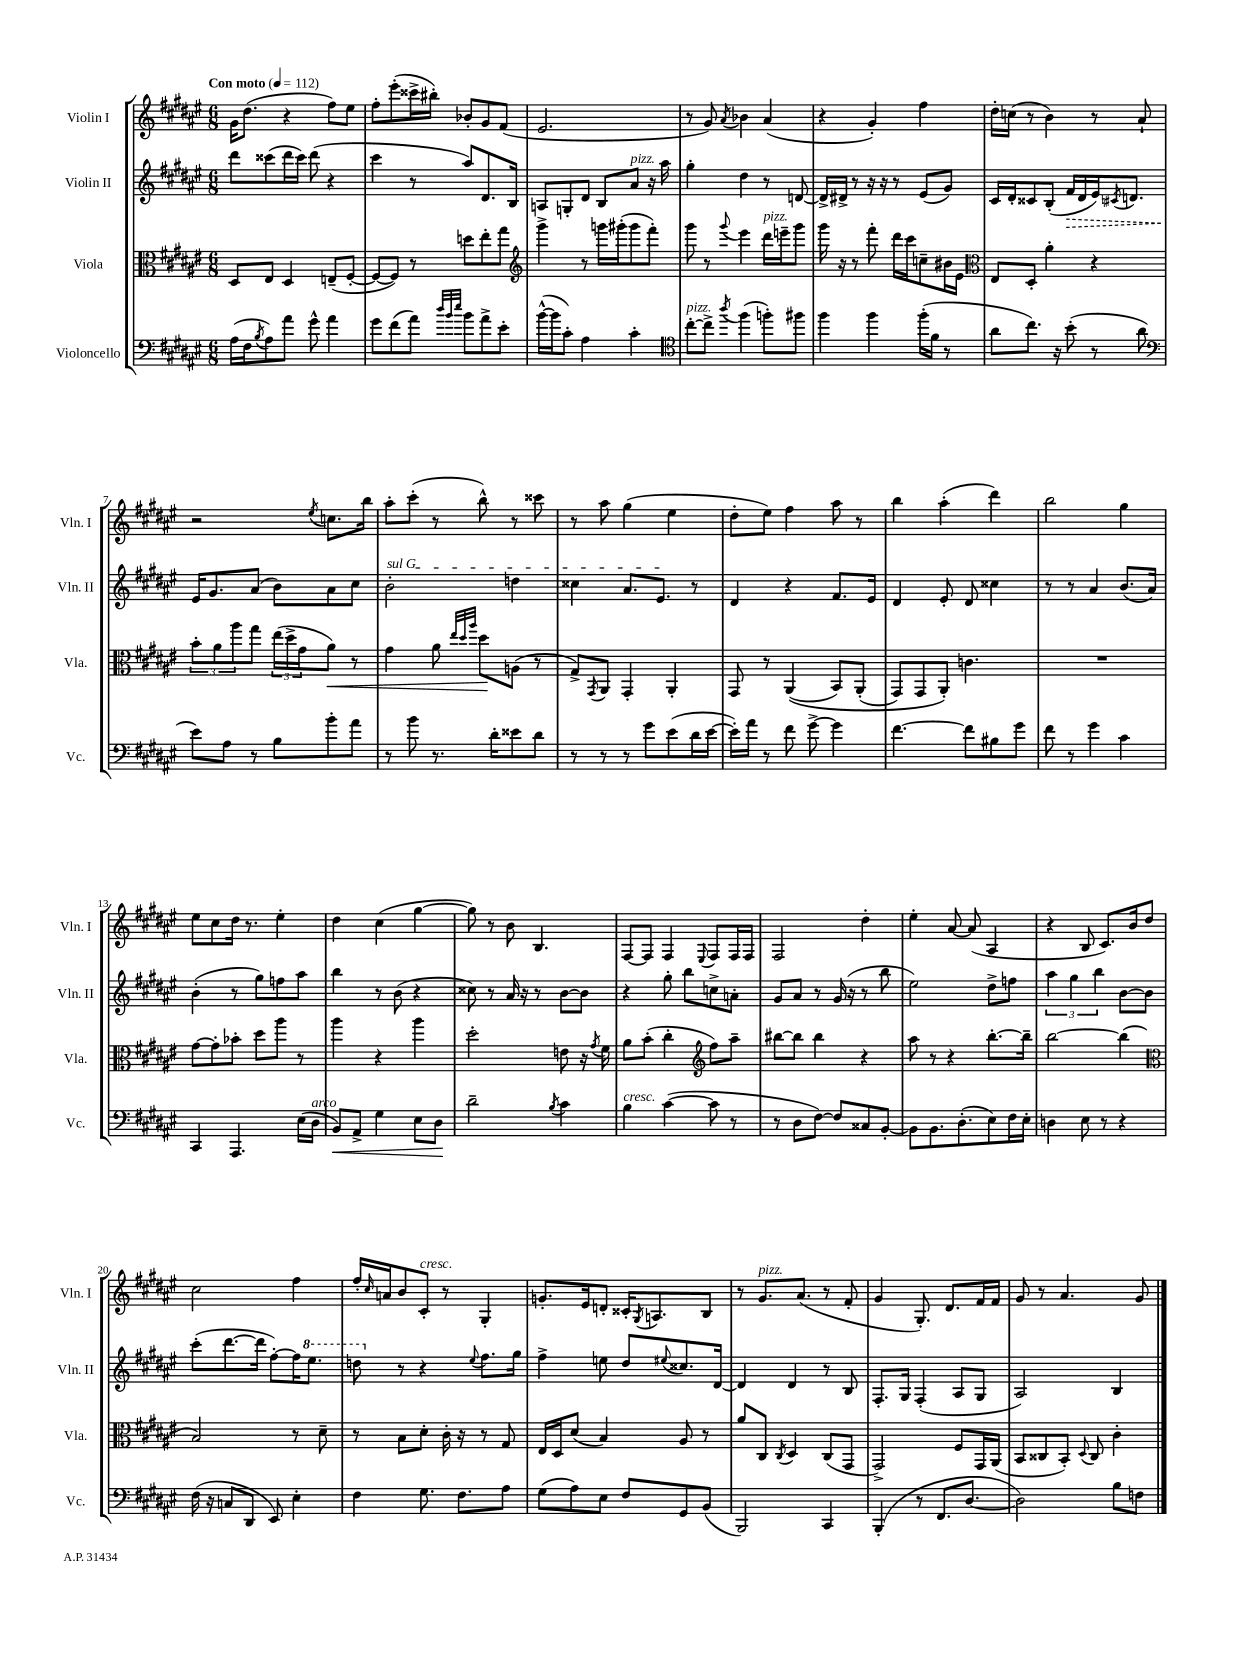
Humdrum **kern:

**kern	**dynam	**kern	**dynam	**kern	**dynam	**kern
*part4	*part4	*part3	*part3	*part2	*part2	*part1
*staff4	*staff4	*staff3	*staff3	*staff2	*staff2	*staff1
*I"Violoncello	*	*I"Viola	*	*I"Violin II	*	*I"Violin I
*I'Vc.	*	*I'Vla.	*	*I'Vln. II	*	*I'Vln. I
*clefF4	*	*clefC3	*	*clefG2	*	*clefG2
*k[f#c#g#d#a#e#]	*	*k[f#c#g#d#a#e#]	*	*k[f#c#g#d#a#e#]	*	*k[f#c#g#d#a#e#]
*M6/8	*	*M6/8	*	*M6/8	*	*M6/8
*MM112	*	*MM112	*	*MM112	*	*MM112
=1	=1	=1	=1	=1	=1	=1
!	!	!	!	!	!	!LO:TX:a:B:t=Con moto
(16A#\LL	.	8D#/L	.	8ddd#\L	.	16g#\KL
16F#\J	.	.	.	.	.	(8.dd#\J
8qB/	.	.	.	.	.	.
8A#\)	.	8E#/J	.	(8ccc##X\	.	.
8a#\J	.	4D#/	.	16ddd#\L	.	4r
.	.	.	.	16ccc##\JJ)	.	.
8g#^^\	.	.	.	(8ddd#\	.	.
4a#\	.	(8En~/L	.	4r	.	8ff#\L)
.	.	[8F#'/J	.	.	.	8ee#\J
=2	=2	=2	=2	=2	=2	=2
8g#\L	.	8F#/L_	.	4ccc#\	.	8ff#'\L
(8f#\	.	8F#/J])	.	.	.	(8eee#'\
8a#\J)	.	8r	.	8r	.	16ccc##X^\L
.	.	.	.	.	.	16bb#X'\JJ)
32qqdd#/LLL	.	.	.	.	.	.
32qqb/	.	.	.	.	.	.
32qqee#/JJJ	.	.	.	.	.	.
8b\L	.	8ddn\L	.	8aa#/L)	.	8b-X'/L
8a#^\	.	8ee#'\	.	8.d#/	.	8g#/
8e#'\J	.	8gg#\J	.	.	.	(8f#/J
.	.	.	.	16B/Jk	.	.
=3	=3	=3	=3	=3	=3	=3
*	*	*clefG2	*	*	*	*
([16b^^\LL	.	4ggg#^\	.	8An/L	.	2.e#/
16b\J]	.	.	.	.	.	.
8c#'\J)	.	.	.	8Gn'/	.	.
4A#\	.	8r	.	8d#/J	.	.
.	.	16gggn\LL	.	8B/L	.	.
.	.	(16ggg#X'\J	.	.	.	.
!	!	!	!	!LO:TX:a:i:t=pizz.	!	!
4c#'\	.	8ggg#\	.	8a#/J	.	.
.	.	8fff#'\J)	.	16r	.	.
.	.	.	.	16aa#\	.	.
=4	=4	=4	=4	=4	=4	=4
*clefC4	*	*	*	*	*	*
!LO:TX:a:i:t=pizz.	!	!	!	!	!	!
[8cc#'\L	.	8ggg#\	.	4gg#'\	.	8r
8cc#^\J]	.	8r	.	.	.	8g#/)
8qaa#/	.	8qqggg#/	.	.	.	8qa#/
(4ff#\	.	4eee#\	.	4dd#\	.	4b-X\
!	!	!LO:TX:a:i:t=pizz.	!	!	!	!
8ffn'\L)	.	16ddd#\LL	.	8r	.	(4a#/
.	.	16eeen~\J	.	.	.	.
8ff#X\J	.	8ggg#\J	.	[8dn/	.	.
=5	=5	=5	=5	=5	=5	=5
4ff#\	.	16ggg#\	.	16d^/LL]	.	4r
.	.	16r	.	16d#X^/JJ	.	.
.	.	8r	.	8r	.	.
4ff#\	.	8fff#'\	.	16r	.	4g#'/)
.	.	.	.	16r	.	.
.	.	16ddd#\LL	.	8r	.	.
.	.	16ccc#\J	.	.	.	.
(16ff#'\LL	.	8ccn~\	.	(8e#/L	.	4ff#\
16f#\JJ	.	.	.	.	.	.
8r	.	16b#X\L	.	8g#/J)	.	.
.	.	16e#\JJ	.	.	.	.
=6	=6	=6	=6	=6	=6	=6
*	*	*clefC3	*	*	*	*
8a#\L	.	8E#/L	.	16c#/LL	.	16dd#'\LL
.	.	.	.	16d#'/J	.	(16ccn\JJ
8.cc#\J)	.	8D#'/J	.	8c##X/	.	8r
.	.	4a#'\	.	(8B'/J	.	4b\)
16r	.	.	.	.	.	.
!	!	!	!	!	!LO:HP:b	!
(8b'\	.	.	.	16f#/LL	>	.
.	.	.	.	16d#/	.	.
8r	.	4r	.	16e#/J)	.	8r
.	.	.	.	8qc#X/	.	.
.	.	.	.	8.dn/J	.	.
8a#\	.	.	.	.	.	8a#`/
!!LO:LB:g=z
=7	=7	=7	=7	=7	=7	=7
*clefF4	*	*	*	*	*	*
8e#\L)	.	12b'\L	.	16e#/KL	.	2r
.	.	.	.	8.g#/	]	.
.	.	12a#\	.	.	.	.
8A#\J	.	.	.	.	.	.
.	.	12aa#\	.	.	.	.
8r	.	8gg#\J	.	(8a#/J	.	.
8B\L	.	(24ee#\LL	.	8b\L)	.	.
.	.	24dd#^\	.	.	.	.
.	.	24g#\J	.	.	.	.
.	.	.	.	.	.	8qee#/
!	!	!	!LO:HP:b	!	!	!
8b'\	.	8a#\J)	<	8a#\	.	8.ccn\L
8a#\J	.	8r	.	8cc#\J	.	.
.	.	.	.	.	.	16bb\Jk
=8	=8	=8	=8	=8	=8	=8
!	!	!	!	!LO:TX:a:i:t=sul G	!	!
8r	.	4g#\	.	2b'\	.	8aa#'\L
8b\	.	.	.	.	.	(8ccc#'\J
8.r	.	8a#\	.	.	.	8r
.	.	32qqee#/LLL	.	.	.	.
.	.	32qqdd#/	.	.	.	.
.	.	32qqaa#/JJJ	.	.	.	.
.	.	8dd#\L	.	.	.	8bb^^\)
16d#'\KL	.	.	.	.	.	.
8e##X\	.	(8An\J	[	4ddn\	.	8r
8d#\J	.	8r	.	.	.	8ccc##X\
=9	=9	=9	=9	=9	=9	=9
8r	.	8G#^/L)	.	4cc##X\	.	8r
.	.	8qGG#/	.	.	.	.
8r	.	8AA#/J	.	.	.	8aa#\
8r	.	4GG#'/	.	8.a#/L	.	(4gg#\
8g#\L	.	.	.	.	.	.
.	.	.	.	8.e#/J	.	.
(8e#\	.	4AA#'/	.	.	.	4ee#\
16d#\L	.	.	.	8r	.	.
[16e#\JJ	.	.	.	.	.	.
=10	=10	=10	=10	=10	=10	=10
16e#'\LL])	.	8GG#/	.	4d#/	.	8dd#'\L
16a#\JJ	.	.	.	.	.	.
8r	.	8r	.	.	.	8ee#\J)
8f#\	.	((4AA#/	.	4r	.	4ff#\
[8g#^\	.	.	.	.	.	.
4g#\]	.	8BB/L)	.	8.f#/L	.	8aa#\
.	.	(8AA#'/J	.	.	.	8r
.	.	.	.	16e#/Jk	.	.
=11	=11	=11	=11	=11	=11	=11
[4.f#\	.	8GG#/L)	.	4d#/	.	4bb\
.	.	8GG#/	.	.	.	.
.	.	8AA#'/J)	.	8e#'/	.	(4aa#'\
8f#\L]	.	4.cn\	.	8d#/	.	.
8B#X\	.	.	.	4cc##X\	.	4ddd#\)
8g#\J	.	.	.	.	.	.
=12	=12	=12	=12	=12	=12	=12
8f#\	.	2.r	.	8r	.	2bb\
8r	.	.	.	8r	.	.
4g#\	.	.	.	4a#/	.	.
4c#\	.	.	.	(8.b/L	.	4gg#\
.	.	.	.	16a#/Jk)	.	.
!!LO:LB:g=z
=13	=13	=13	=13	=13	=13	=13
4CC#/	.	[8g#\L	.	(4b'\	.	8ee#\L
.	.	8g#'\]	.	.	.	8cc#\
4.AAA#/	.	8b-X'\J	.	8r	.	16dd#\Jk
.	.	.	.	.	.	8.r
.	.	8dd#\L	.	8gg#\L)	.	.
.	.	8aa#\J	.	8ffn\	.	4ee#'\
(16E#\LL	.	8r	.	8aa#\J	.	.
!LO:TX:a:i:t=arco	!	!	!	!	!	!
16D#\JJ	.	.	.	.	.	.
=14	=14	=14	=14	=14	=14	=14
!	!LO:HP:b	!	!	!	!	!
8BB/L)	<	4aa#\	.	4bb\	.	4dd#\
8AA#^/J	.	.	.	.	.	.
4G#\	.	4r	.	8r	.	(4cc#\
.	.	.	.	(8b\	.	.
8E#\L	.	4aa#\	.	4r	.	[4gg#\
8D#\J	.	.	.	.	.	.
.	[	.	.	.	.	.
=15	=15	=15	=15	=15	=15	=15
2d#~\	.	2dd#'\	.	8cc##X\)	.	8gg#\])
.	.	.	.	8r	.	8r
.	.	.	.	16a#/	.	8b\
.	.	.	.	16r	.	.
.	.	.	.	8r	.	4.B/
8qB/	.	.	.	.	.	.
4c#\	.	8en\	.	[8b\L	.	.
.	.	16r	.	8b\J]	.	.
.	.	8qg#/	.	.	.	.
.	.	16f#\	.	.	.	.
=16	=16	=16	=16	=16	=16	=16
!LO:TX:a:i:t=cresc.	!	!	!	!	!	!
4B\	.	8a#\L	.	4r	.	[8F#/L
.	.	(8b'\J	.	.	.	8F#/J]
([4c#\	.	4cc#'\	.	8gg#'\	.	4F#/
.	.	.	.	8bb\L	.	.
*	*	*clefG2	*	*	*	*
.	.	.	.	.	.	8qqE#/
8c#\]	.	8ff#\L)	.	8ccn^\	.	8F#/L
8r	.	8aa#~\J	.	8an'\J	.	16F#/L
.	.	.	.	.	.	16F#/JJ
=17	=17	=17	=17	=17	=17	=17
8r	.	[8bb#X\L	.	8g#/L	.	2F#/
8D#\L	.	8bb#\J]	.	8a#/J	.	.
[8F#\J)	.	4bb#\	.	8r	.	.
8F#/L]	.	.	.	(16g#/	.	.
.	.	.	.	16r	.	.
8C##X/	.	4r	.	8r	.	4dd#'\
[8BB'/J	.	.	.	8bb\	.	.
=18	=18	=18	=18	=18	=18	=18
8BB\L]	.	8aa#\	.	2ee#\)	.	4ee#'\
8.BB\	.	8r	.	.	.	.
.	.	4r	.	.	.	[8a#/
(8.D#'\	.	.	.	.	.	.
.	.	.	.	.	.	(8a#/]
8E#\)	.	[8.bb'\L	.	8dd#^\L	.	4A#/
16F#\L	.	.	.	8ffn\J	.	.
16E#'\JJ	.	16bb~\Jk]	.	.	.	.
=19	=19	=19	=19	=19	=19	=19
4Dn\	.	[2bb\	.	6aa#\	.	4r
.	.	.	.	6gg#\	.	.
8E#\	.	.	.	.	.	8B/
.	.	.	.	6bb\	.	.
8r	.	.	.	.	.	8.c#/L)
4r	.	(4bb\]	.	[8b\L	.	.
.	.	.	.	.	.	16b/k
.	.	.	.	8b\J]	.	8dd#/J
!!LO:LB:g=z
=20	=20	=20	=20	=20	=20	=20
*	*	*clefC3	*	*	*	*
(16F#\	.	2B/)	.	(8ccc#'\L	.	2cc#\
16r	.	.	.	.	.	.
8Cn/L	.	.	.	[8.ddd#\	.	.
8DD#/J	.	.	.	.	.	.
.	.	.	.	16ddd#\Jk]	.	.
8EE#/)	.	.	.	[8ff#'\L)	.	.
4E#'\	.	8r	.	16ff#\K]	.	4ff#\
*	*	*	*	*8va	*	*
.	.	.	.	8.eee#\J	.	.
.	.	8d#~\	.	.	.	.
=21	=21	=21	=21	=21	=21	=21
4F#\	.	8r	.	8dddn\	.	16ff#'/LL
.	.	.	.	.	.	16qqcc#/
.	.	.	.	.	.	16an/J
*	*	*	*	*X8va	*	*
.	.	8B\L	.	8r	.	8b/
!	!	!	!	!	!	!LO:TX:a:i:t=cresc.
8.G#\	.	8d#'\J	.	4r	.	8c#'/J
.	.	16c#'\	.	.	.	8r
8.F#\L	.	16r	.	.	.	.
.	.	.	.	8qqee#/	.	.
.	.	8r	.	8.ff#\L	.	4G#'/
8A#\J	.	8G#/	.	.	.	.
.	.	.	.	16gg#\Jk	.	.
=22	=22	=22	=22	=22	=22	=22
(8G#\L	.	16E#/LL	.	4ff#^\	.	8.gn'/L
.	.	16D#/J	.	.	.	.
8A#\)	.	(8d#/J	.	.	.	.
.	.	.	.	.	.	16e#/k
8E#\J	.	4B/)	.	8een\	.	8dn'/J
8F#/L	.	.	.	8dd#/L	.	16c##X'/KL
.	.	.	.	.	.	8qG#/
.	.	.	.	.	.	8.An/
.	.	.	.	8qqee#X/	.	.
8GG#/	.	8A#/	.	8.cc##X/	.	.
(8BB/J	.	8r	.	.	.	8B/J
.	.	.	.	[16d#/Jk	.	.
=23	=23	=23	=23	=23	=23	=23
2BBB/)	.	8a#/L	.	4d#/]	.	8r
!	!	!	!	!	!	!LO:TX:a:i:t=pizz.
.	.	8C#/J	.	.	.	8.g#/L
.	.	8qC#/	.	.	.	.
.	.	4D#/	.	4d#/	.	.
.	.	.	.	.	.	(8.a#/J
4CC#/	.	(8C#/L	.	8r	.	8r
.	.	8GG#/J	.	8B/	.	8f#'/
=24	=24	=24	=24	=24	=24	=24
(4BBB'/	.	2GG#^/)	.	8.F#'/L	.	4g#/
.	.	.	.	16G#/Jk	.	.
8r	.	.	.	(4F#'/	.	8.G#'/)
8.FF#/L	.	.	.	.	.	.
.	.	.	.	.	.	8.d#/L
.	.	8F#/L	.	8A#/L	.	.
[8.D#/J	.	.	.	.	.	.
.	.	16GG#/L	.	8G#/J	.	16f#/L
.	.	(16AA#/JJ	.	.	.	16f#/JJ
=25	=25	=25	=25	=25	=25	=25
2D#\])	.	8BB/L	.	2A#/)	.	8g#/
.	.	8C##X/	.	.	.	8r
.	.	8BB'/J)	.	.	.	4.a#/
.	.	8qqD#/	.	.	.	.
.	.	8C##/	.	.	.	.
8B\L	.	4c#'\	.	4B/	.	.
8Fn\J	.	.	.	.	.	8g#/
==	==	==	==	==	==	==
*-	*-	*-	*-	*-	*-	*-
